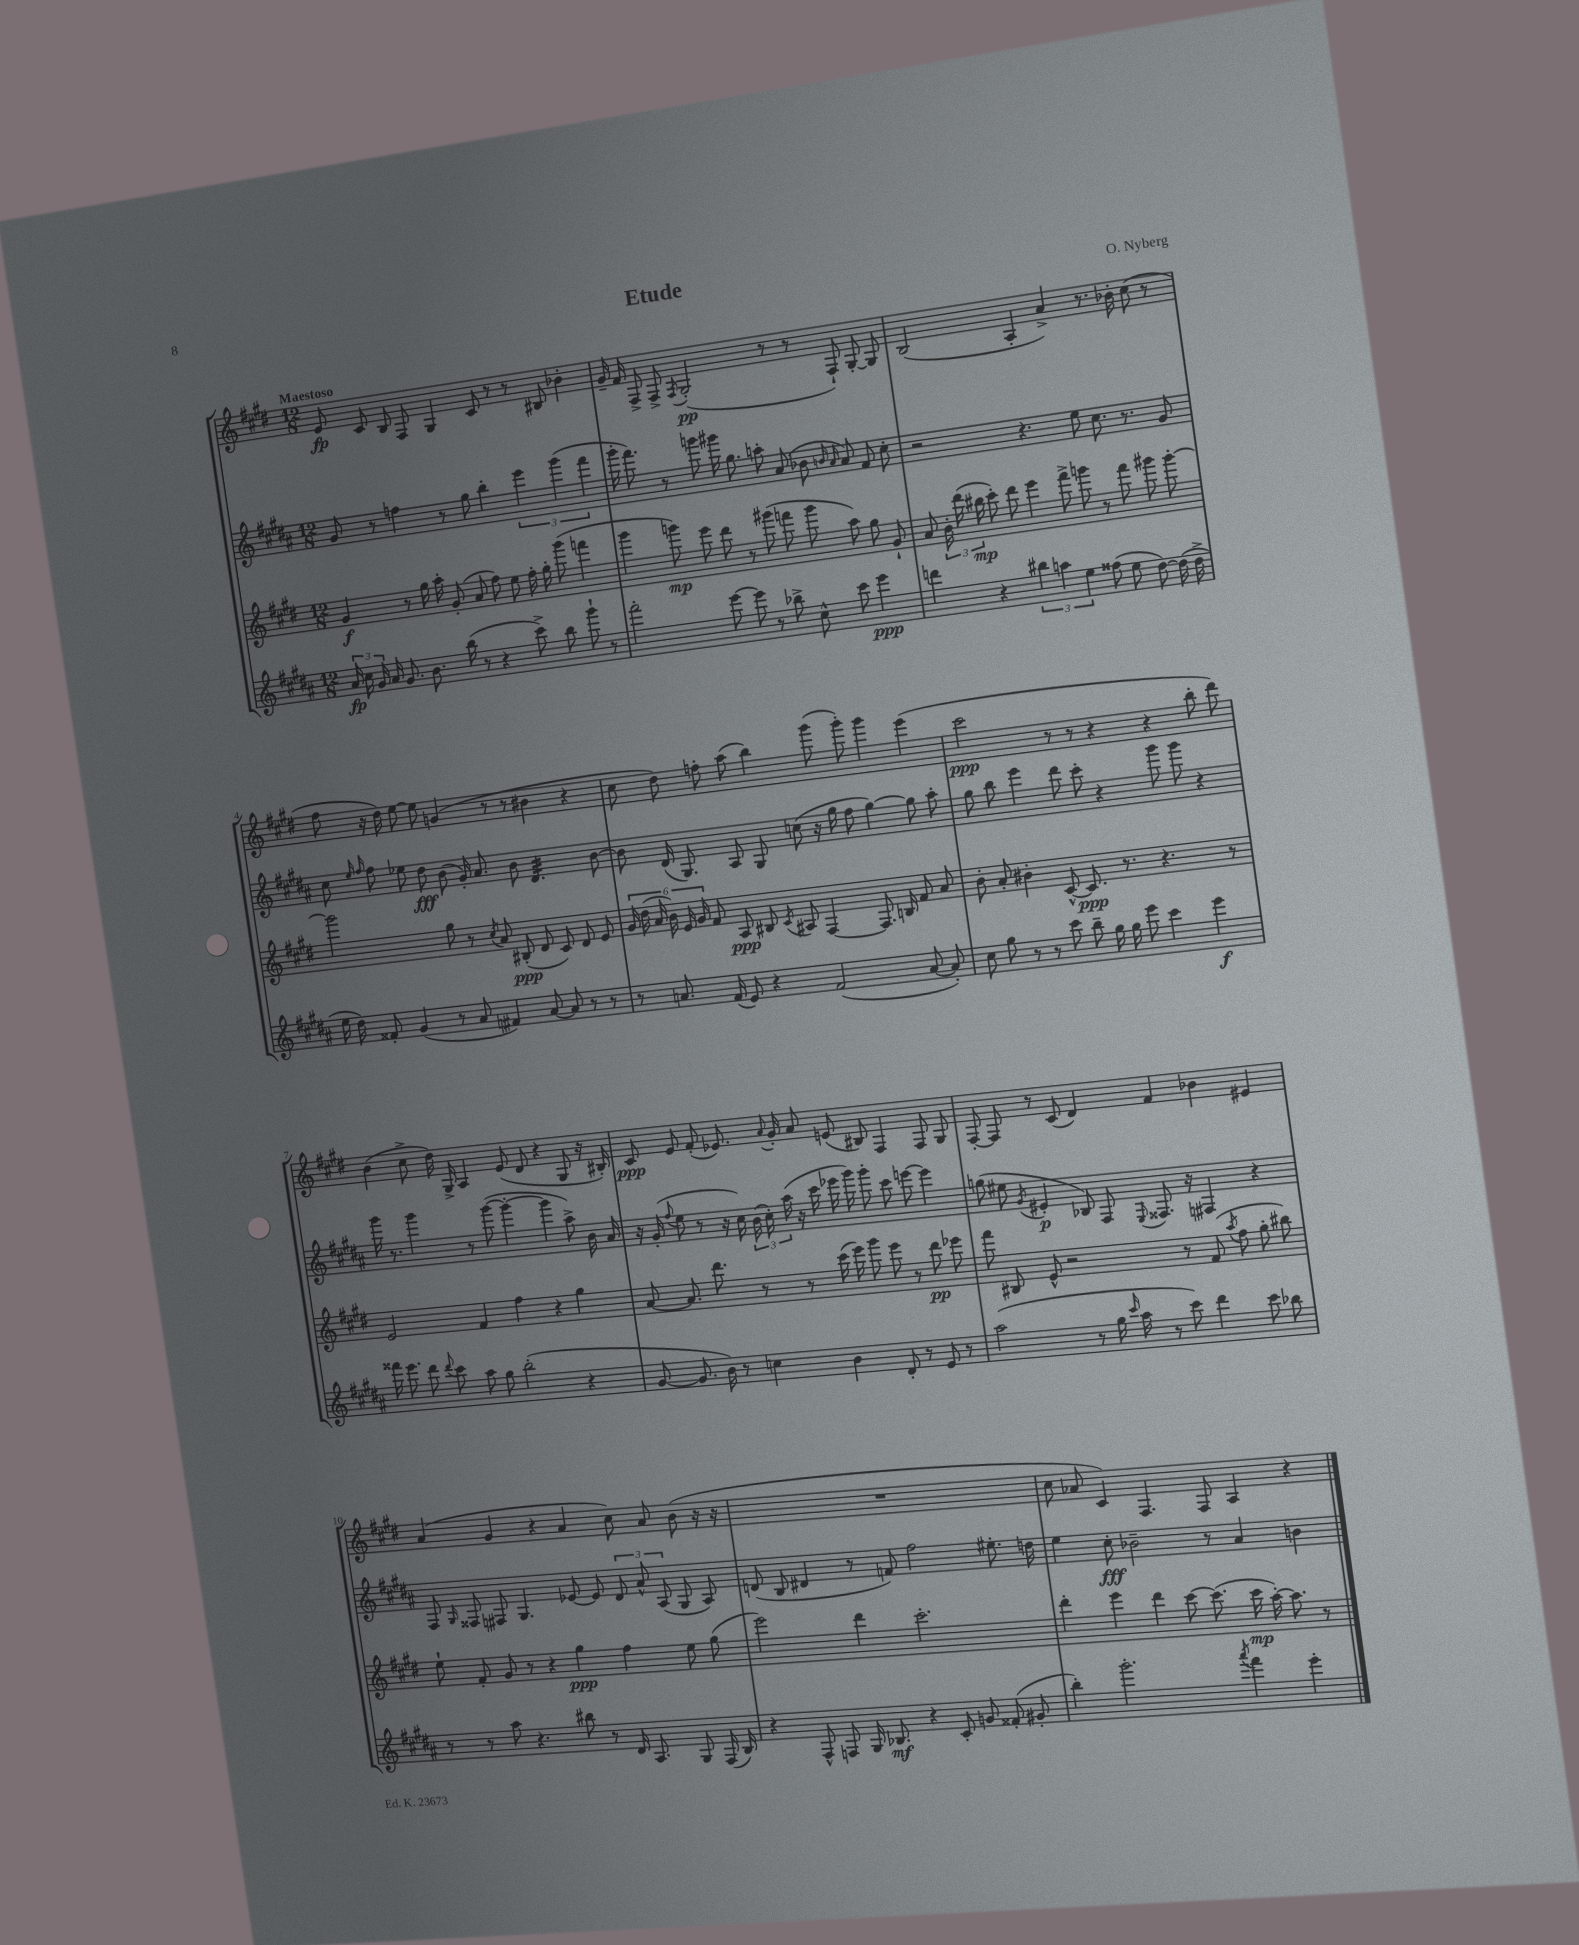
\header { title = "Etude" composer = "O. Nyberg" }
<<
\new StaffGroup <<
\new Staff = "s0" {
    \clef treble \key e \major \numericTimeSignature \time 12/8 \tempo "Maestoso"
    \autoBeamOff e'8\fp cis'8 b8 fis8 gis4 cis'8 r8 r8 bis8 bes'4-. |
    gis'16-- fis'16 fis8-> fis8-> \acciaccatura { fis8 } gis2-.\pp( r8 r8 fis8-!) gis8~-. gis8 |
    b2( a4-. a'4->) r8. bes'16-. cis''8( r8 |
    fis''8 r16 dis''16) e''8~ e''8 g'4( r8 r8 bis'4 r4 |
    cis''8 dis''8) f''8-. a''8( b''4) gis'''8( gis'''8-.) gis'''4 e'''4( |
    cis'''2\ppp r8 r8 r4 r4 b''8-. dis'''8) |
    b'4( cis''8-> dis''16) gis16-> a4 e'8( dis'8 r4 gis8 r16 bis16-.) |
    cis'8\ppp e'8 fis'8-.( ees'8.) \appoggiatura { a'8 } gis'16-. a'8 e'8( bis8) fis4 fis8 gis8 |
    fis8~-. fis8 r8 cis'8( dis'4) fis'4 bes'4 eis'4 |
    a'4( gis'4 r4 a'4 cis''8) a'8 b'8( r16 r16 |
    R1. |
    cis''8 aes'8 cis'4) fis4. fis8 a4 r4 \bar "|." |
}
\new Staff = "s1" {
    \clef treble \key b \major \numericTimeSignature \time 12/8
    \autoBeamOff gis'8 r8 f''4 r8 gis''8 b''4-. \tuplet 3/2 { e'''4 gis'''4( fis'''4 } |
    gis'''16-. fis'''8.) r8 g'''8 gis'''16 gis''8. a''8-. ais'8( bes'8 \grace { b'16 ais'16 } ais'8) fis'8 cis''8-. |
    r2 r4. e''8 cis''8. r8. gis'8 |
    cis''8 \grace { e''16 fis''16 } fis''8 ees''8 dis''8\fff b'8( gis'16-.) ais'8. b'8 dis'4.:32 b'8~ |
    b'8 dis'16( gis8.) ais8 gis8 c''8( r16 gis''16 fis''8 gis''4~) gis''8 ais''8-. |
    gis''8 b''8 e'''4 dis'''8 cis'''8-. r4 gis'''8 gis'''8 r4 |
    gis'''16 r8. gis'''4 r8 gis'''8~( gis'''4~-. gis'''4 ais''8->) b'16 ais'16 |
    r16 gis'16-.( \appoggiatura { fis''8 } e''8 r8 r16 cis''16) \tuplet 3/2 { b'16( cis''16-.) ais''16( } r16 cis'''16 ees'''16 gis'''16) gis'''8-. cis'''8 e'''8~ e'''4 |
    g''8( eis''8 \acciaccatura { gis'8 } eis'4-.\p bes8) fis8 \appoggiatura { e8 } fisis8. r16 fis4 r4 |
    fis8 \grace { gis16 } fisis8 fis8 gis4. ees'8~ ees'8 \tuplet 3/2 { dis'8 ais'8-^ ais8( } gis8 ais8) |
    d'8( b8 dis'4 r8 f'8) fis''2 eis''8.-. d''16 |
    e''4 cis''8-.\fff bes'2-- r8 ais'4 b'4 \bar "|." |
}
\new Staff = "s2" {
    \clef treble \key e \major \numericTimeSignature \time 12/8
    \autoBeamOff gis'4\f r8 gis''16 a''16-. gis'8-.( a'8 fis''8) e''8 fis''16-. gis''16-. gis'''8( f'''4 |
    gis'''4 g'''8\mp) e'''8 dis'''8 r8 gis'''8( f'''8 gis'''8 a''8) gis''8 gis'8-! |
    a'8 \tuplet 3/2 { b'16-. dis'''16( bis''16\mp } cis'''8-.) dis'''8 e'''4 fis'''8-> g'''8 r8 fis'''8 gis'''8 gis'''8~-. |
    gis'''2 gis''8 r8 \acciaccatura { cis''8 } a'8 bis8-.\ppp( dis'8 cis'8) dis'8 e'8 |
    \tuplet 6/4 { gis'16 dis''16( a'16 b'16) e'16 gis'16 } fis'8 a8\ppp bis8 \acciaccatura { cis'8 } ais8 fis4~ fis8. b16 fis'8 a'8 |
    b'8-. a'8-. bis'4-. cis'8~-^ cis'8.\ppp r8. r4. r8 |
    e'2 fis'4 fis''4 r4 gis''4 |
    a'8~ a'8. dis'''8. r8 r8 cis'''16( e'''16) gis'''8 e'''8 r8 dis'''8\pp ees'''8 |
    fis'''8 bis8 e'8-^ r2 r8 fis'8( \acciaccatura { a''8 } fis''8 gis''8-. bis''8) |
    e''8-! fis'8-. gis'8 r8 r4 gis''4\ppp fis''4 e''8 gis''8( |
    e'''2) dis'''4 cis'''2.-. |
    dis'''4-. e'''4 dis'''4 cis'''8~ cis'''8.( cis'''16\mp a''16~-.) a''8. r8 \bar "|." |
}
\new Staff = "s3" {
    \clef treble \key b \major \numericTimeSignature \time 12/8
    \autoBeamOff \tuplet 3/2 { ais'16\fp cis''16 gis'16 } ais'16 gis'8. b'8. b''16( r8 r4 cis'''8->) b''8 gis'''8-! r8 |
    fis'''2-. e'''8~ e'''8 r8 bes''8-> cis''8-^ cis'''8 e'''4\ppp |
    d'''4 r4 \tuplet 3/2 { bis''4 a''4 e''4 } fisis''8( e''8 dis''8~) dis''16( dis''16-> |
    e''16 dis''16) fisis'8-. gis'4( r8 ais'8 fis'4) ais'8~ ais'8 r8 r8 |
    r8 a'8. fis'16( e'8) r4 fis'2( a'8~ a'8-.) |
    cis''8 gis''8 r8 r8 cis'''8 b''8-- gis''16 gis''16 e'''8 cis'''4 e'''4\f |
    fisis'''16 e'''8. dis'''8 \appoggiatura { dis'''8 } cis'''8 ais''8 gis''8 b''2-.( r4 |
    gis'8~ gis'8. b'16) r8 c''4 b'4 dis'8-. r8 e'8 r8 |
    ais''2( r8 gis''16 \grace { cis'''16 } ais''16 r8 cis'''8) dis'''4 cis'''8 bes''8 |
    r8 r8 ais''8 r4. bis''8 r8 dis'16 ais8. gis8 fis16( b16) |
    r4 fis8-^ f8 gis16 bes8.\mf r4 cis'8-. g'8 fisis'8-.( gis'8-. |
    b''4-.) gis'''2.-. \acciaccatura { ais'''8 } fis'''4 e'''4-. \bar "|." |
}
>>
>>
